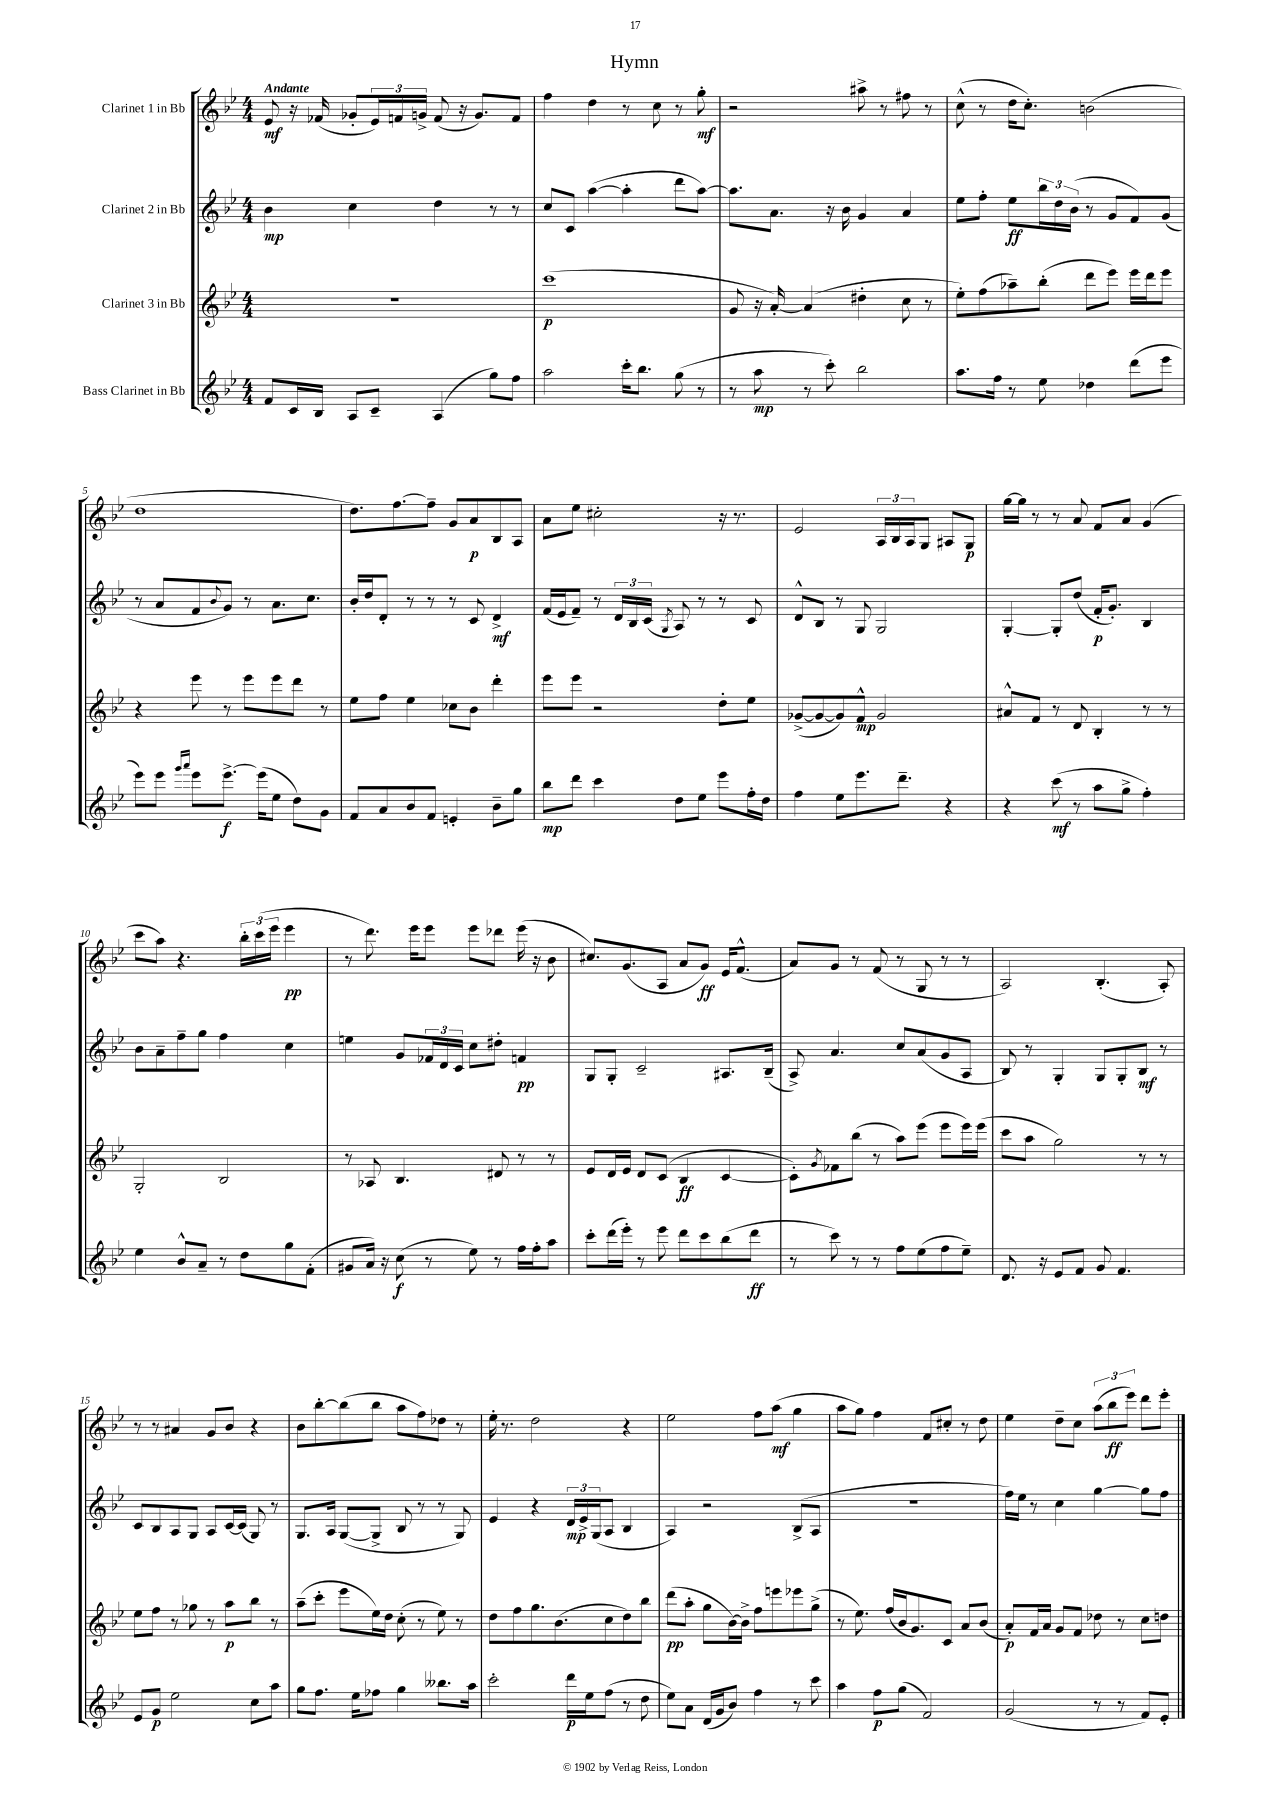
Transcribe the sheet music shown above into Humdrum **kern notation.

**kern	**dynam	**kern	**dynam	**kern	**dynam	**kern	**dynam
*part4	*part4	*part3	*part3	*part2	*part2	*part1	*part1
*staff4	*staff4	*staff3	*staff3	*staff2	*staff2	*staff1	*staff1
*I"Bass Clarinet in Bb	*	*I"Clarinet 3 in Bb	*	*I"Clarinet 2 in Bb	*	*I"Clarinet 1 in Bb	*
*clefG2	*	*clefG2	*	*clefG2	*	*clefG2	*
*k[b-e-]	*	*k[b-e-]	*	*k[b-e-]	*	*k[b-e-]	*
*M4/4	*	*M4/4	*	*M4/4	*	*M4/4	*
=1	=1	=1	=1	=1	=1	=1	=1
!	!	!	!	!	!	!LO:TX:a:B:t=Andante	!
8f/L	.	1r	.	4b-\	mp	8e-/	mf
16c/L	.	.	.	.	.	16r	.
16B-/JJ	.	.	.	.	.	(16f-X/	.
8A/L	.	.	.	4cc\	.	8g-X'/L	.
8c~/J	.	.	.	.	.	24e-/L)	.
.	.	.	.	.	.	24fn/	.
.	.	.	.	.	.	24gn^/JJ	.
(4A/	.	.	.	4dd\	.	(8f/	.
.	.	.	.	.	.	16r	.
.	.	.	.	.	.	8.g/L)	.
8gg\L)	.	.	.	8r	.	.	.
8ff\J	.	.	.	8r	.	8f/J	.
=2	=2	=2	=2	=2	=2	=2	=2
2aa\	.	(1ccc	p	8cc/L	.	4ff\	.
.	.	.	.	8c/J	.	.	.
.	.	.	.	([4aa\	.	4dd\	.
16ccc'\KL	.	.	.	4aa'\]	.	8r	.
8.bb-\J	.	.	.	.	.	.	.
.	.	.	.	.	.	8cc\	.
(8gg\	.	.	.	8ddd\L	.	8r	.
8r	.	.	.	[8aa\J)	.	8gg'\	mf
=3	=3	=3	=3	=3	=3	=3	=3
8r	.	8g/	.	8.aa\L]	.	2r	.
8aa\	mp	16r	.	.	.	.	.
.	.	[16a'/)	.	8.a\J	.	.	.
8r	.	(4a/]	.	.	.	.	.
8ccc'\)	.	.	.	16r	.	.	.
.	.	.	.	16b-\	.	.	.
2bb-\	.	4dd#X'\	.	4g/	.	8aa#X^\	.
.	.	.	.	.	.	8r	.
.	.	8cc\	.	4a/	.	8ff#X\	.
.	.	8r	.	.	.	8r	.
=4	=4	=4	=4	=4	=4	=4	=4
8.aa\L	.	8ee-'\L)	.	8ee-\L	.	(8cc^^\	.
.	.	(8ff\	.	8ff'\J	.	8r	.
16ff\Jk	.	.	.	.	.	.	.
8r	.	8aa-X~\)	.	8ee-\L	ff	16dd\KL	.
.	.	.	.	.	.	8.cc'\J)	.
8ee-\	.	(8bb-'\J	.	24bb-\L	.	.	.
.	.	.	.	24dd\	.	.	.
.	.	.	.	(24b-\JJ	.	.	.
4dd-X\	.	8ddd\L	.	8r	.	(2bn\	.
.	.	8eee-\J)	.	8g/L	.	.	.
(8ddd\L	.	16eee-\LL	.	8f/)	.	.	.
.	.	16ddd\J	.	.	.	.	.
8eee-\J	.	8eee-\J	.	(8g/J	.	.	.
!!LO:LB:g=z
=5	=5	=5	=5	=5	=5	=5	=5
8eee-\L)	.	4r	.	8r	.	1dd	.
8eee-\J	.	.	.	8a/L	.	.	.
16qqggg/LL	.	.	.	.	.	.	.
16qqaaa/JJ	.	.	.	.	.	.	.
8eee-\L	.	8eee-\	.	8f/	.	.	.
.	.	.	.	8qqb-/	.	.	.
[8.eee-^\J	f	8r	.	8g/J)	.	.	.
.	.	8eee-\L	.	8r	.	.	.
(16eee-\KL]	.	.	.	.	.	.	.
8ee-\J	.	8eee-\	.	8.a\L	.	.	.
8dd\L)	.	8ddd\J	.	.	.	.	.
.	.	.	.	8.cc\J	.	.	.
8g\J	.	8r	.	.	.	.	.
=6	=6	=6	=6	=6	=6	=6	=6
8f/L	.	8ee-\L	.	16b-'/LL	.	8.dd\L)	.
.	.	.	.	16dd/J	.	.	.
8a/	.	8ff\J	.	8d'/J	.	.	.
.	.	.	.	.	.	[8.ff\	.
8b-/	.	4ee-\	.	8r	.	.	.
8f/J	.	.	.	8r	.	8ff~\J]	.
4en'/	.	8cc-X\L	.	8r	.	8g/L	.
.	.	8b-\J	.	8c/	.	8a/	p
8b-~\L	.	4ddd'\	.	4d^/	mf	8B-/	.
8gg\J	.	.	.	.	.	8A/J	.
=7	=7	=7	=7	=7	=7	=7	=7
8bb-\L	mp	8eee-\L	.	(16f/LL	.	8a\L	.
.	.	.	.	16e-/J	.	.	.
8ddd\J	.	8eee-\J	.	8f~/J)	.	8ee-\J	.
4ccc\	.	2r	.	8r	.	2cc#X'\	.
.	.	.	.	24d/LL	.	.	.
.	.	.	.	24B-/	.	.	.
.	.	.	.	(24c/JJ	.	.	.
.	.	.	.	8qG/	.	.	.
8dd\L	.	.	.	8A/)	.	.	.
8ee-\J	.	.	.	8r	.	.	.
8eee-\L	.	8dd'\L	.	8r	.	16r	.
.	.	.	.	.	.	8.r	.
16ff'\L	.	8ee-\J	.	8c/	.	.	.
16dd\JJ	.	.	.	.	.	.	.
=8	=8	=8	=8	=8	=8	=8	=8
4ff\	.	([8g-X^/L	.	8d^^/L	.	2e-/	.
.	.	8g-/_	.	8B-/J	.	.	.
8ee-\L	.	8g-/])	.	8r	.	.	.
8.eee-\	.	8f^^/J	mp	8G/	.	.	.
.	.	2g-/	.	2G/	.	24A/LL	.
.	.	.	.	.	.	24B-/	.
8.ddd~\J	.	.	.	.	.	.	.
.	.	.	.	.	.	24A/J	.
.	.	.	.	.	.	8G/J	.
4r	.	.	.	.	.	8A#X/L	.
.	.	.	.	.	.	8G/J	p
=9	=9	=9	=9	=9	=9	=9	=9
4r	.	8a#X^^/L	.	[4G'/	.	[16gg\LL	.
.	.	.	.	.	.	16gg\JJ]	.
.	.	8f/J	.	.	.	8r	.
(8ccc\	mf	8r	.	8G'/L]	.	8r	.
8r	.	8d/	.	(8dd/J	.	8a/	.
8aa\L	.	4B-'/	.	16f'/KL	p	8f/L	.
.	.	.	.	8.g'/J)	.	.	.
8gg^\J	.	.	.	.	.	8a/J	.
4ff'\)	.	8r	.	4B-/	.	(4g/	.
.	.	8r	.	.	.	.	.
!!LO:LB:g=z
=10	=10	=10	=10	=10	=10	=10	=10
4ee-\	.	2G'/	.	8b-\L	.	8ccc\L	.
.	.	.	.	8a~\	.	8aa\J)	.
8b-^^/L	.	.	.	8ff~\	.	4.r	.
8a~/J	.	.	.	8gg\J	.	.	.
8r	.	2B-/	.	4ff\	.	.	.
8dd\L	.	.	.	.	.	24bb-'\LL	.
.	.	.	.	.	.	(24ccc\	.
.	.	.	.	.	.	24eee-\JJ	.
8gg\	.	.	.	4cc\	.	4eee-\	pp
(8f'\J	.	.	.	.	.	.	.
=11	=11	=11	=11	=11	=11	=11	=11
8g#X/L	.	8r	.	4een\	.	8r	.
16a/Jk)	.	8A-X/	.	.	.	8.ddd\)	.
16r	.	.	.	.	.	.	.
(8cc\	f	4.B-/	.	8g/L	.	.	.
.	.	.	.	.	.	16eee-\KL	.
8r	.	.	.	24f-X/L	.	8eee-\J	.
.	.	.	.	24d/	.	.	.
.	.	.	.	24c/JJ	.	.	.
8ee-\)	.	.	.	8cc\L	.	8eee-\L	.
8r	.	8d#X/	.	8dd#X'\J	.	8ddd-X\J	.
16ff\LL	.	8r	.	4fn/	pp	(16eee-\	.
16ff'\J	.	.	.	.	.	16r	.
8aa\J	.	8r	.	.	.	8b-\	.
=12	=12	=12	=12	=12	=12	=12	=12
8ccc'\L	.	8e-/L	.	8G/L	.	8.cc#X/L)	.
(16ddd\L	.	16d/L	.	8G'/J	.	.	.
16eee-'\JJ)	.	16e-/JJ	.	.	.	(8.g/	.
8r	.	8d/L	.	2c~/	.	.	.
8eee-\	.	(8c/J	.	.	.	8A/J	.
8ddd\L	.	4B-/	ff	.	.	8a/L	.
8ccc\	.	.	.	.	.	8g/J)	ff
(8bb-\	.	[4c/	.	8.A#X/L	.	16e-/KL	.
.	.	.	.	.	.	(8.f^^/J	.
8ddd\J	ff	.	.	.	.	.	.
.	.	.	.	(16B-~/Jk	.	.	.
=13	=13	=13	=13	=13	=13	=13	=13
8r	.	8c'\L])	.	8A^/)	.	8a/L)	.
.	.	8qg/	.	.	.	.	.
8ccc\)	.	8f-X\	.	4.a/	.	8g/J	.
8r	.	(8bb-\J	.	.	.	8r	.
8r	.	8r	.	.	.	(8f/	.
8ff\L	.	8aa\L)	.	8cc/L	.	8r	.
(8ee-\	.	(8eee-\J	.	(8a/	.	8G/	.
8ff\	.	8eee-\L	.	8g/	.	8r	.
8ee-~\J)	.	16eee-\L)	.	8A/J	.	8r	.
.	.	(16eee-\JJ	.	.	.	.	.
=14	=14	=14	=14	=14	=14	=14	=14
8.d/	.	8ccc\L	.	8B-/)	.	2A/)	.
.	.	8aa\J	.	8r	.	.	.
16r	.	.	.	.	.	.	.
8e-/L	.	2gg\)	.	4G'/	.	.	.
8f/J	.	.	.	.	.	.	.
8g/	.	.	.	8G/L	.	(4.B-'/	.
4.f/	.	.	.	8G'/	.	.	.
.	.	8r	.	8B-/J	mf	.	.
.	.	8r	.	8r	.	8A'/)	.
!!LO:LB:g=z
=15	=15	=15	=15	=15	=15	=15	=15
8e-/L	.	8ee-\L	.	8c/L	.	8r	.
8g/J	p	8ff\J	.	8B-/	.	8r	.
2ee-\	.	8r	.	8A/	.	4a#X/	.
.	.	8gg-X\	.	8G/J	.	.	.
.	.	8r	.	8A/L	.	8g/L	.
.	.	8aa\L	p	[16c/L	.	8b-/J	.
.	.	.	.	(16c/JJ]	.	.	.
8cc\L	.	8bb-\J	.	8G/)	.	4r	.
8aa\J	.	8r	.	8r	.	.	.
=16	=16	=16	=16	=16	=16	=16	=16
8gg\L	.	(8aa~\L	.	8.G/L	.	8b-\L	.
8.ff\J	.	8ccc'\J	.	.	.	[8bb-'\	.
.	.	.	.	16A/Jk	.	.	.
.	.	8eee-\L	.	([8G/L	.	(8bb-\]	.
16ee-\KL	.	.	.	.	.	.	.
8ff-X\J	.	16ee-\L)	.	8G^/J]	.	8bb-\J	.
.	.	16dd\JJ	.	.	.	.	.
4gg\	.	(8cc'\	.	8B-/	.	8aa\L	.
.	.	8r	.	8r	.	8ff\)	.
8.bb--X\L	.	8ee-\)	.	8r	.	8dd-X\J	.
.	.	8r	.	8G/)	.	8r	.
16aa\Jk	.	.	.	.	.	.	.
=17	=17	=17	=17	=17	=17	=17	=17
2ccc'\	.	8dd\L	.	4e-/	.	16ee-'\	.
.	.	.	.	.	.	8.r	.
.	.	8ff\	.	.	.	.	.
.	.	8.gg\	.	4r	.	2dd\	.
.	.	(8.b-\	.	.	.	.	.
16ddd\LL	p	.	.	24d/LL	mp	.	.
.	.	.	.	24e-^/	.	.	.
16ee-\J	.	.	.	.	.	.	.
.	.	.	.	(24G/J	.	.	.
(8ff\J	.	8cc\	.	8A/J	.	.	.
8r	.	8dd\)	.	4B-/	.	4r	.
8dd\	.	8bb-\J	.	.	.	.	.
=18	=18	=18	=18	=18	=18	=18	=18
8ee-\L)	.	(8ddd\L	pp	4A/)	.	2ee-\	.
8a\J	.	8aa'\J	.	.	.	.	.
(16d/LL	.	8gg\L	.	2r	.	.	.
16g/J	.	.	.	.	.	.	.
8b-/J)	.	[16b-\L)	.	.	.	.	.
.	.	16b-^\JJ]	.	.	.	.	.
4ff\	.	8ff\L	.	.	.	8ff\L	.
.	.	8eeen\	.	.	.	(8aa\J	mf
8r	.	8eee-X\	.	(8B-^/L	.	4gg\	.
8ccc\	.	(8gg^\J	.	8A/J	.	.	.
=19	=19	=19	=19	=19	=19	=19	=19
4aa\	.	8r	.	1r	.	8aa\L	.
.	.	8.ee-\)	.	.	.	8gg\J)	.
8ff\L	p	.	.	.	.	4ff\	.
.	.	(16ff/LL	.	.	.	.	.
(8gg\J	.	16b-/J	.	.	.	.	.
.	.	8.g/)	.	.	.	.	.
2f/)	.	.	.	.	.	8f/L	.
.	.	8c/J	.	.	.	8cc#X'/J	.
.	.	8a/L	.	.	.	8r	.
.	.	(8b-/J	.	.	.	8dd\	.
=20	=20	=20	=20	=20	=20	=20	=20
(2g/	.	8a'/L)	p	16ff\LL)	.	4ee-\	.
.	.	.	.	16ee-\JJ	.	.	.
.	.	16f/L	.	8r	.	.	.
.	.	16a/JJ	.	.	.	.	.
.	.	8g/L	.	4cc\	.	8dd~\L	.
.	.	8f/J	.	.	.	8cc\J	.
8r	.	8dd-X\	.	[4gg\	.	(12aa\L	.
.	.	.	.	.	.	12bb-\	ff
8r	.	8r	.	.	.	.	.
.	.	.	.	.	.	12eee-\J)	.
8f/L)	.	8cc\L	.	8gg\L]	.	8ddd\L	.
8e-'/J	.	8ddn\J	.	8ff\J	.	8eee-'\J	.
==	==	==	==	==	==	==	==
*-	*-	*-	*-	*-	*-	*-	*-
